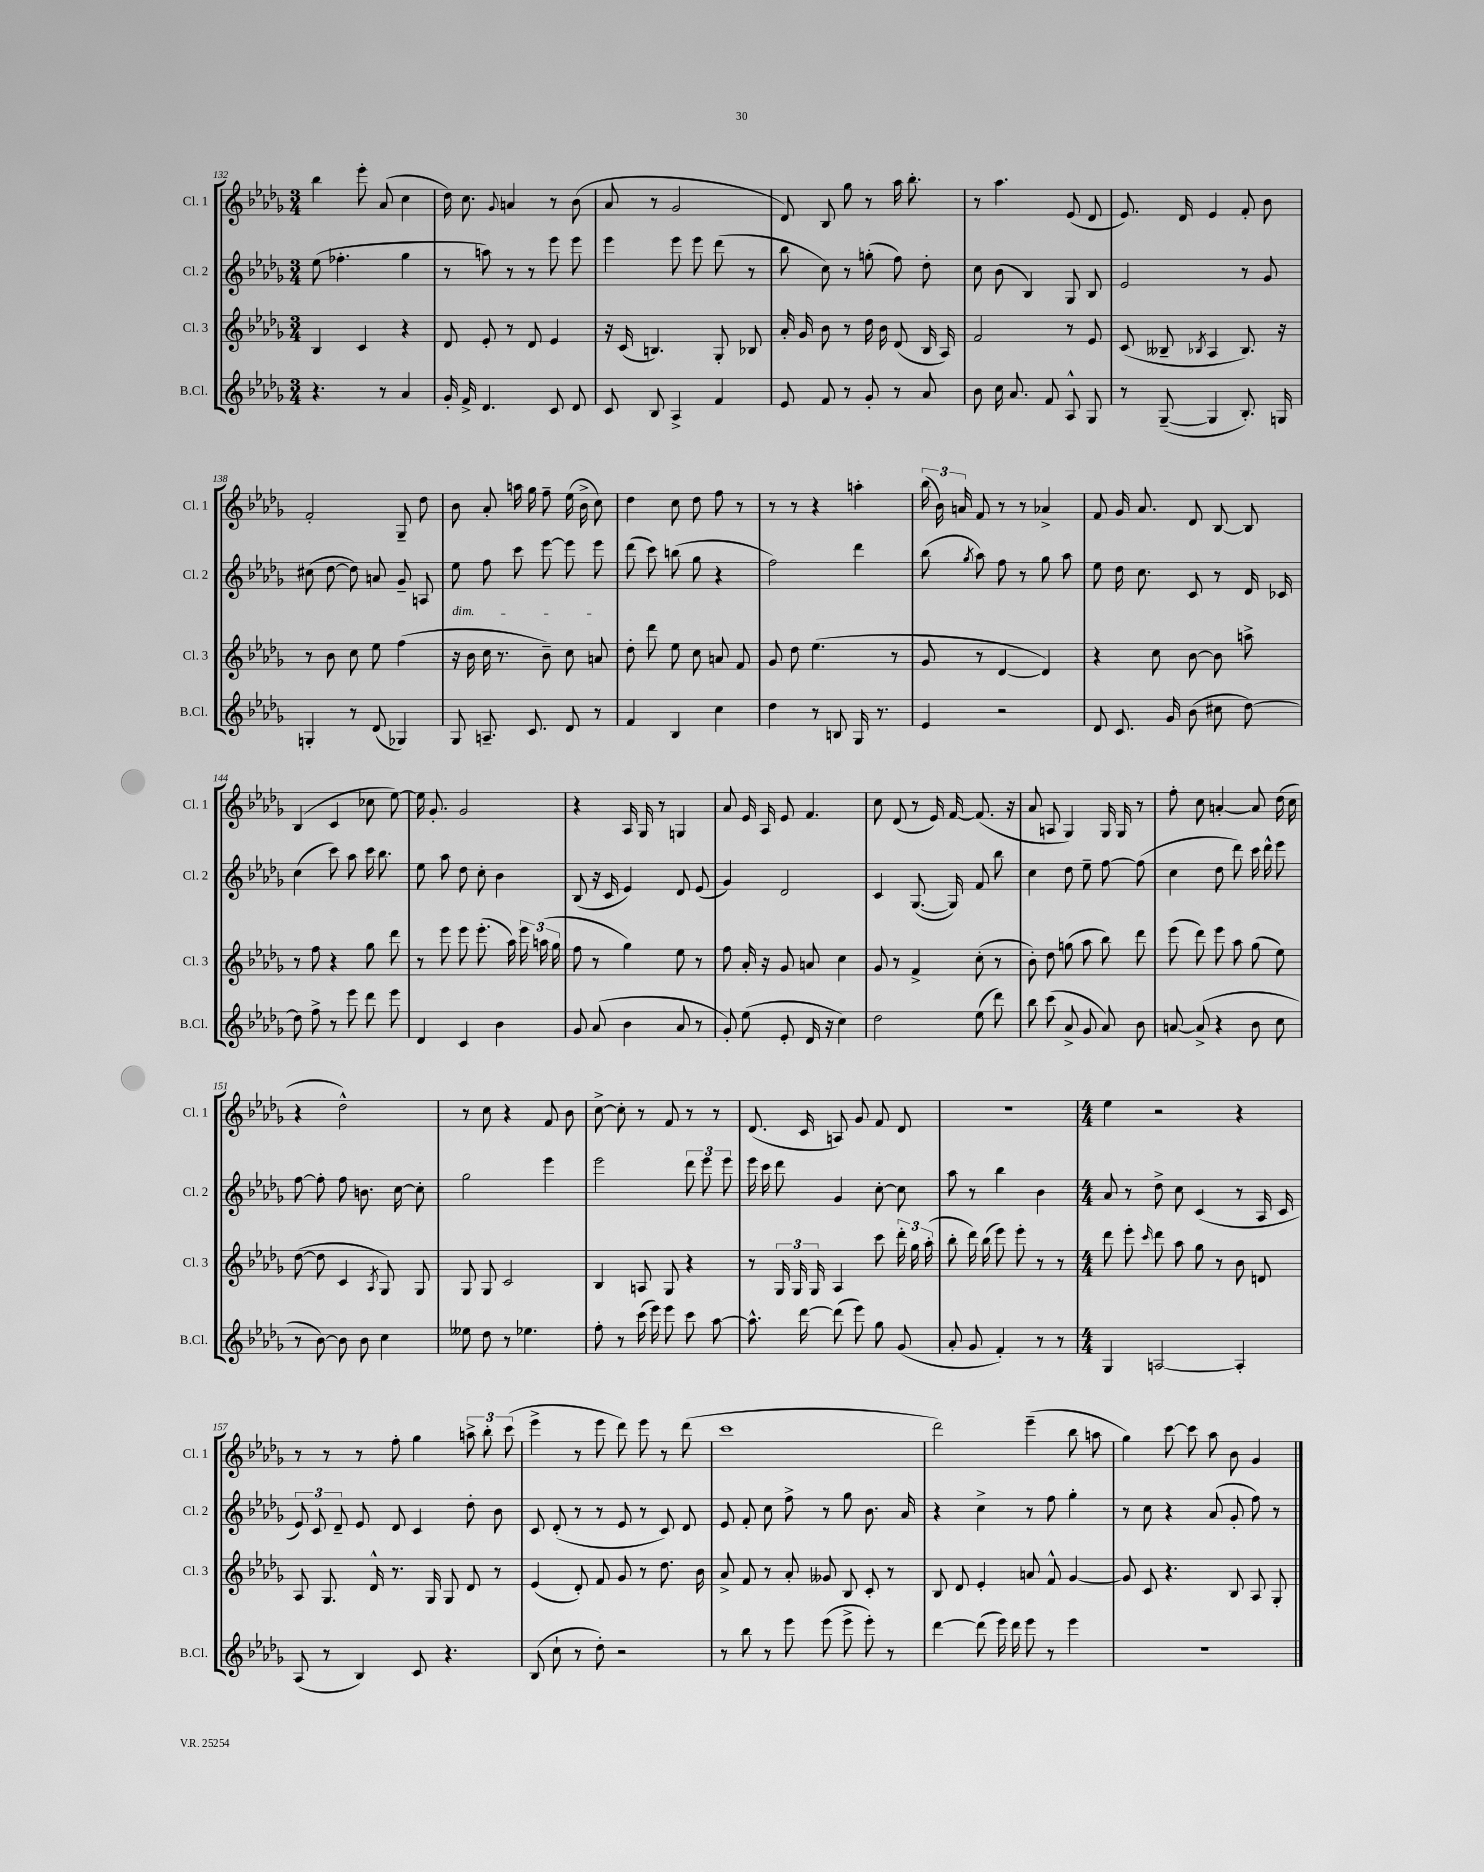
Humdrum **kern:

**kern	**kern	**kern	**kern
*staff4	*staff3	*staff2	*staff1
*clefG2	*clefG2	*clefG2	*clefG2
*k[b-e-a-d-g-]	*k[b-e-a-d-g-]	*k[b-e-a-d-g-]	*k[b-e-a-d-g-]
*M3/4	*M3/4	*M3/4	*M3/4
4.r	4B-	(8ee-	4bb-
.	.	4.ff-'	.
.	4c	.	8eee-'
8r	.	.	(8a-
4a-	4r	4gg-	4cc
=	=	=	=
16g-'	8d-	8r	16dd-)
16f^	.	.	8.cc
4.d-	8e-'	8aa)	.
.	.	.	8qqg-
.	8r	8r	4a
.	8d-	8r	.
8c	4e-	8eee-	8r
8d-	.	8eee-	(8b-
=	=	=	=
8c	16r	4eee-	8a-
.	(16c	.	.
8B-	4.B)	.	8r
4A-^	.	8eee-	2g-
.	.	8eee-	.
4f	8G-'	(8ddd-	.
.	8B-	8r	.
=	=	=	=
8e-	16a-'	8bb-	8d-)
.	16g-	.	.
8f	8b-	8cc)	8B-
8r	8r	8r	8gg-
8g-'	16dd-	(8gg'	8r
.	16b-	.	.
8r	(8d-	8ff)	16aa-
.	.	.	8.bb-'
8a-	16B-	8dd-'	.
.	16A-)	.	.
=	=	=	=
8b-	2f	8cc	8r
16cc	.	(8b-	4.aa-
8.a-	.	.	.
.	.	4B-)	.
8f	.	.	.
8A-^^	8r	8G-	(8e-
8G-	8e-	8B-	8d-
=	=	=	=
8r	(8c	2e-	8.e-)
([8G-~	8B--~	.	.
.	.	.	16d-
.	8qB-	.	.
4G-]	4A-	.	4e-
8.B-')	8.B-)	8r	8f'
.	.	8g-	8b-
16G	16r	.	.
=	=	=	=
4G'	8r	(8cc#	2f'
.	8b-	[8dd-	.
8r	8cc	8dd-])	.
(8d-	8ee-	8a	.
4G-)	(4ff	8g-~	8G-~
.	.	8A	8dd-
=	=	=	=
8G-	16r	8ee-	8b-
.	16b-	.	.
8.A~	16cc	8ff	8a-'
.	8.r	.	.
.	.	8ccc	16aa
8.c	.	.	16gg-
.	8b-~)	[8eee-	8ff~
8d-	8cc	8eee-]	(16ee-
.	.	.	16b-^
8r	8a	8eee-	8cc)
=	=	=	=
4f	8dd-'	(8ddd-	4dd-
.	8ddd-	8ccc)	.
4B-	8ee-	(8bb	8cc
.	8cc	8gg-	8dd-
4cc	8a	4r	8ff
.	8f	.	8r
=	=	=	=
4dd-	8g-	2ff)	8r
.	8dd-	.	8r
8r	(4.ee-	.	4r
8B	.	.	.
16G-	.	4ddd-	4aa'
8.r	.	.	.
.	8r	.	.
=	=	=	=
4e-	8g-	(8bb-	(24bb-
.	.	.	24b-)
.	.	.	24a
.	.	8qgg-	.
.	8r	8aa-)	8f
2r	[4d-	8ff	8r
.	.	8r	8r
.	4d-])	8gg-	4a-^
.	.	8aa-	.
=	=	=	=
8d-	4r	8ee-	8f
8.c	.	16dd-	16g-
.	.	8.cc	8.a-
.	8cc	.	.
16g-	.	.	.
(8b-	[8b-	8c	8d-
8cc#	8b-]	8r	[8B-
[8dd-)	8aa^	16d-	8B-]
.	.	16c-	.
=	=	=	=
8dd-]	8r	(4cc	(4B-
8ff^	8ff	.	.
8r	4r	8ccc)	4c
8eee-	.	8aa-	.
8ddd-	8gg-	16ccc	8cc-
.	.	8.bb-	.
8eee-	8ddd-	.	[8ee-)
=	=	=	=
4d-	8r	8ee-	16ee-]
.	.	.	8.g-'
.	8eee-	8aa-	.
4c	8eee-	8dd-	2g-
.	(8.eee-'	8cc'	.
4b-	.	4b-	.
.	16aa-)	.	.
.	24eee-	.	.
.	(24aa	.	.
.	24gg-	.	.
=	=	=	=
8g-	8ff	(8B-	4r
(8a-	8r	16r	.
.	.	16c	.
4b-	4gg-)	4e-)	16A-
.	.	.	16G-
.	.	.	8r
8a-	8ee-	8d-	4G
8r	8r	(8e-	.
=	=	=	=
8g-')	8ff	4g-)	8a-
(8ee-	16a-'	.	16e-
.	16r	.	16A-
8e-'	8g-	2d-	8e-
16d-	8a	.	4.f
16r	.	.	.
4cc)	4cc	.	.
=	=	=	=
2dd-	8g-	4c	8cc
.	8r	.	(8d-
.	4f^	([8.G-	8r
.	.	.	16e-)
.	.	16G-])	[16f
(8ee-	(8cc'	8f	(8.f]
8ddd-)	8r	8bb-	.
.	.	.	16r
=	=	=	=
8bb-	8b-')	4cc	8a-
(8ccc	8dd-	.	8A
8a-^	(8gg	8dd-	4G-)
8g-	8aa-	8ee-~	.
8a-)	8bb-)	[8ff	16G-
.	.	.	16G-
8b-	8ddd-	(8ff]	8r
=	=	=	=
[8a	(8eee-	4cc	8ff'
(8a^]	8ddd-)	.	8cc
4r	8eee-	8dd-	[4a'
.	8aa-	8ddd-)	.
8b-	(8gg-	16ccc	8a]
.	.	16ddd-^^	.
8cc	8ee-)	8eee-	(16dd-
.	.	.	16cc
=	=	=	=
8r	([8dd-	[8ff	4r
[8b-)	8dd-]	8ff']	.
8b-]	4c	8ff	2dd-^^)
8b-	.	8.b	.
.	8qA-	.	.
4cc	8G-)	.	.
.	.	[16cc	.
.	8G-	8cc']	.
=	=	=	=
8ee--	8G-	2gg-	8r
8dd-	8G-	.	8cc
8r	2c	.	4r
4.ee-	.	.	.
.	.	4eee-	8f
.	.	.	8b-
=	=	=	=
8ff'	4B-	2eee-	[8cc^
8r	.	.	8cc']
(16ccc	8A	.	8r
16eee-)	.	.	.
8eee-	8G-	.	8f
8ccc	4r	12ddd-	8r
.	.	12eee-	.
[8aa-	.	.	8r
.	.	12eee-	.
=	=	=	=
8.aa-^^]	8r	16eee-	(8.d-
.	.	16ccc	.
.	24G-	8ddd-	.
.	24G-	.	.
[16ddd-	.	.	16c
.	24G-	.	.
(8ddd-]	4A-	4g-	8A)
8eee-)	.	.	8g-
8gg-	8ccc	[8cc'	8f
(8g-	24ddd-'	8cc]	8d-
.	24gg-	.	.
.	(24aa-'	.	.
=	=	=	=
8a-'	8bb-'	8aa-	2.r
8g-	16ddd-)	8r	.
.	(16bb-	.	.
4f')	8eee-)	4bb-	.
.	8eee-'	.	.
8r	8r	4b-	.
8r	8r	.	.
=	=	=	=
*M4/4	*M4/4	*M4/4	*M4/4
4G-	8ddd-	8a-	4ee-
.	8eee-'	8r	.
.	16qqccc	.	.
[2A	8ddd-	8dd-^	2r
.	8aa-	8cc	.
.	8gg-	(4c	.
.	8r	.	.
4A']	8b-	8r	4r
.	8d	16A-	.
.	.	16c	.
=	=	=	=
(8A-	8A-	12e-)	8r
.	.	12c	.
8r	8.G-	.	8r
.	.	12d-~	.
4B-)	.	8e-	8r
.	16d-^^	.	.
.	8.r	8d-	8ff'
8c	.	4c	4gg-
.	16G-	.	.
4.r	8G-	.	.
.	8d-	8dd-'	12aa^
.	.	.	12bb-'
.	8r	8b-	.
.	.	.	(12ccc
=	=	=	=
(8B-	(4e-	8c	4eee-^
8cc`	.	(8d-'	.
8r	8d-')	8r	8r
8dd-')	8f	8r	8eee-
2r	8g-	8e-	8ddd-)
.	8r	8r	8eee-
.	8.dd-	8c)	8r
.	.	8d-	(8ddd-
.	16b-	.	.
=	=	=	=
8r	8a-^	8e-	1ccc
8bb-	8f	8f'	.
8r	8r	8cc	.
8eee-	8a-'	8ff^	.
(8eee-	8g--	8r	.
8eee-^	8B-	8gg-	.
8eee-')	8c'	8.b-	.
8r	8r	.	.
.	.	16a-	.
=	=	=	=
[4ddd-	8B-	4r	2ddd-)
.	8d-	.	.
(8ddd-]	4e-'	4cc^	.
16eee-)	.	.	.
16ddd-	.	.	.
8eee-	8a	8r	(4eee-~
8r	8f^^	8ff	.
4eee-	[4g-	4gg-'	8bb-
.	.	.	8aa
=	=	=	=
1r	8g-]	8r	4gg-)
.	8c	8cc	.
.	4.r	4r	[8ccc
.	.	.	8ccc]
.	.	(8a-	8aa-
.	8B-	8g-'	8b-
.	8A-	8ff)	4g-
.	8G-'	8r	.
==	==	==	==
*-	*-	*-	*-
